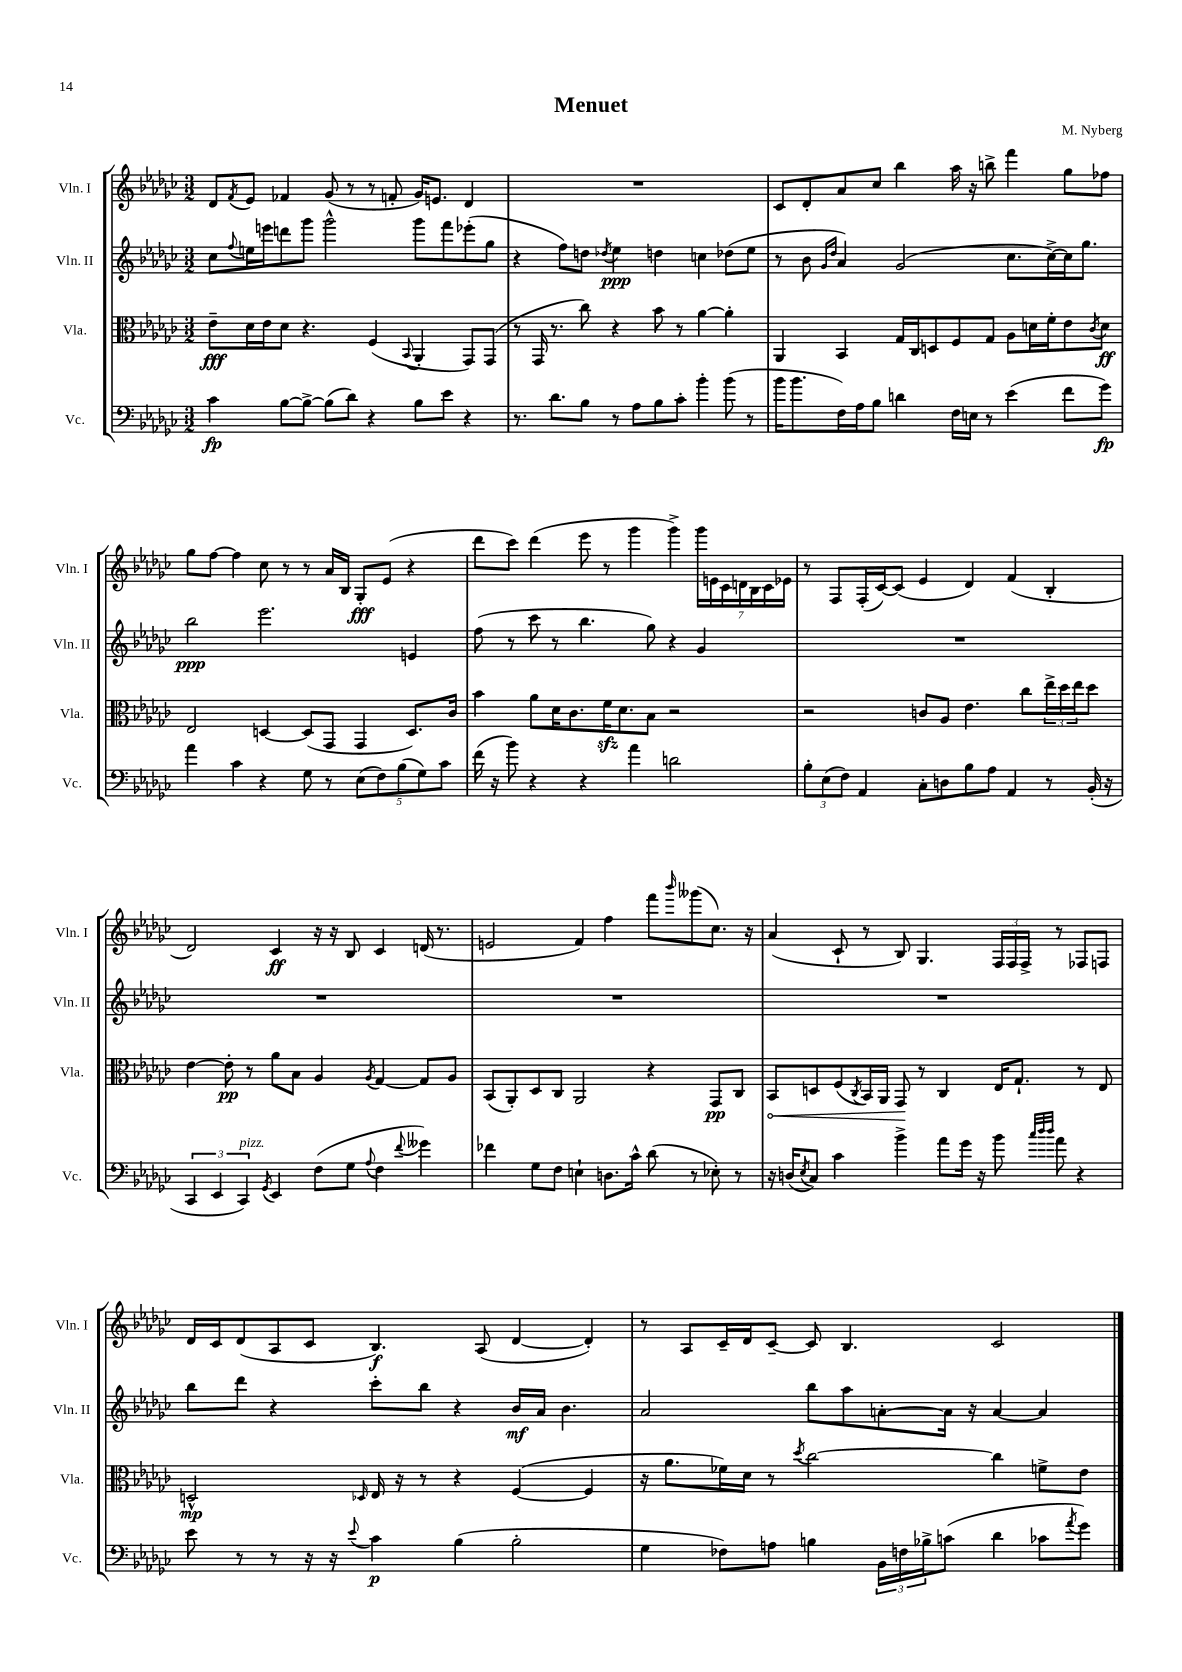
\header { title = "Menuet" composer = "M. Nyberg" }
<<
\new StaffGroup <<
\new Staff = "s0" \with { instrumentName = "Vln. I" shortInstrumentName = "Vln. I" } {
    \clef treble \key ges \major \numericTimeSignature \time 3/2
    des'8 \acciaccatura { f'8 } ees'8 fes'4 ges'8( r8 r8 f'8-. ges'16) e'8. des'4 |
    R1. |
    ces'8 des'8-. aes'8 ces''8 bes''4 aes''16 r16 b''8-> f'''4 ges''8 fes''8 |
    ges''8 f''8~ f''4 ces''8 r8 r8 aes'16 bes16 ges8-.\fff ees'8( r4 |
    des'''8 ces'''8) des'''4( ees'''8 r8 ges'''4 ges'''4->) \tuplet 7/4 { ges'''16 e'16 ces'16 d'16 bes16 ces'16 ees'16 } |
    r8 f8 f16-.( ces'16~) ces'8( ees'4 des'4) f'4( bes4-. |
    des'2) ces'4\ff r16 r16 bes8 ces'4 d'16( r8. |
    e'2 f'4) f''4 f'''8 \grace { bes'''16 } geses'''8( ces''8.) r16 |
    aes'4( ces'8-! r8 bes8) ges4. \tuplet 3/2 { f16 f16 f16-> } r8 fes8 f8 |
    des'16 ces'16 des'8( aes8 ces'8 bes4.\f) aes8( des'4~ des'4-.) |
    r8 aes8 ces'16-- des'16 ces'8~-- ces'8 bes4. ces'2 \bar "|." |
}
\new Staff = "s1" \with { instrumentName = "Vln. II" shortInstrumentName = "Vln. II" } {
    \clef treble \key ges \major \numericTimeSignature \time 3/2
    ces''8 \appoggiatura { f''8 } e''16 e'''16 d'''8 ges'''8 ges'''2-^ ges'''8 f'''8 ees'''8-.( ges''8 |
    r4 f''8) d''8 \acciaccatura { des''8 } ees''4\ppp d''4 c''4 des''8( ees''8 |
    r8 bes'8 \grace { ges'16 des''16 } aes'4) ges'2( ces''8. ces''16~->) ces''16 ges''8. |
    bes''2\ppp ees'''2. e'4 |
    f''8( r8 ces'''8 r8 bes''4. ges''8) r4 ges'4 |
    R1. |
    R1. |
    R1. |
    R1. |
    bes''8 des'''8 r4 ces'''8-. bes''8 r4 bes'16\mf aes'16 bes'4. |
    aes'2 bes''8 aes''8 a'8~-. a'16 r16 a'4~ a'4 \bar "|." |
}
\new Staff = "s2" \with { instrumentName = "Vla." shortInstrumentName = "Vla." } {
    \clef alto \key ges \major \numericTimeSignature \time 3/2
    ees'8--\fff des'16 ees'16 des'8 r4. f4( \appoggiatura { bes,8 } aes,4-. ges,8) ges,8( |
    r8 ges,16 r8. ces''8) r4 bes'8 r8 aes'4~ aes'4-. |
    aes,4 bes,4 ges16 ces16 d8 f8 ges8 aes8 d'16 f'16-. ees'8 \acciaccatura { ces'8 } d'8\ff |
    ees2 d4~ d8( ges,8 ges,4 d8.) ces'16 |
    bes'4 aes'8 des'16 ces'8. f'16\sfz des'8. bes8 r2 |
    r2 c'8 aes8 ees'4. ces''8 \tuplet 3/2 { ees''16-> des''16 ees''16 } des''8 |
    ees'4~ ees'8-.\pp r8 aes'8 bes8 aes4 \acciaccatura { aes8 } ges4~ ges8 aes8 |
    bes,8( aes,8-.) des8 ces8 aes,2 r4 ges,8\pp ces8 |
    \once \override Hairpin.circled-tip = ##t bes,8\< d8 f8( \acciaccatura { ces8 } bes,16) aes,16 ges,8\! r8 ces4 ees16 ges8.-! r8 ees8 |
    d2-^\mp \grace { des16 } ees16 r16 r8 r4 f4~( f4 |
    r16 aes'8. fes'16) des'16 r8 \acciaccatura { des''8 } ces''2~ ces''4 f'8-> ees'8 \bar "|." |
}
\new Staff = "s3" \with { instrumentName = "Vc." shortInstrumentName = "Vc." } {
    \clef bass \key ges \major \numericTimeSignature \time 3/2
    ces'4\fp bes8~ bes8~-> bes8( des'8) r4 bes8 ees'8 r4 |
    r8. des'8. bes8 r8 aes8 bes8 ces'8-. bes'4-. bes'8( r8 |
    bes'16 bes'8. f16) aes16 bes8 d'4 f16 e16 r8 ees'4( f'8 ges'8\fp) |
    aes'4 ces'4 r4 ges8 r8 \tuplet 5/4 { ees8( f8) bes8( ges8) ces'8 } |
    f'16( r16 bes'8) r4 r4 aes'4 d'2 |
    \tuplet 3/2 { bes8-. ees8( f8) } aes,4 ces8-. d8 bes8 aes8 aes,4 r8 bes,16-.( r16 |
    \tuplet 3/2 { ces,4 ees,4 ces,4^\markup { \italic "pizz." }) } \acciaccatura { ges,8 } ees,4 f8( ges8 \appoggiatura { aes8 } f4 \appoggiatura { f'8 } geses'4) |
    fes'4 ges8 f8 e4-! d8. ces'16-^ des'8( r8 ees8-.) r8 |
    r16 d16( \acciaccatura { ees8 } ces8) ces'4 bes'4-> aes'8 ges'16 r16 bes'8 \grace { ces''32 des''32 des''32 } aes'8 r4 |
    ees'8 r8 r8 r16 r16 \appoggiatura { ees'8 } ces'4\p bes4( bes2-. |
    ges4 fes8) a8 b4 \tuplet 3/2 { bes,16 f16 bes16-> } c'8( des'4 ces'8 \acciaccatura { aes'8 } ges'8) \bar "|." |
}
>>
>>
\layout { \context { \Score \remove "Bar_number_engraver" } }
